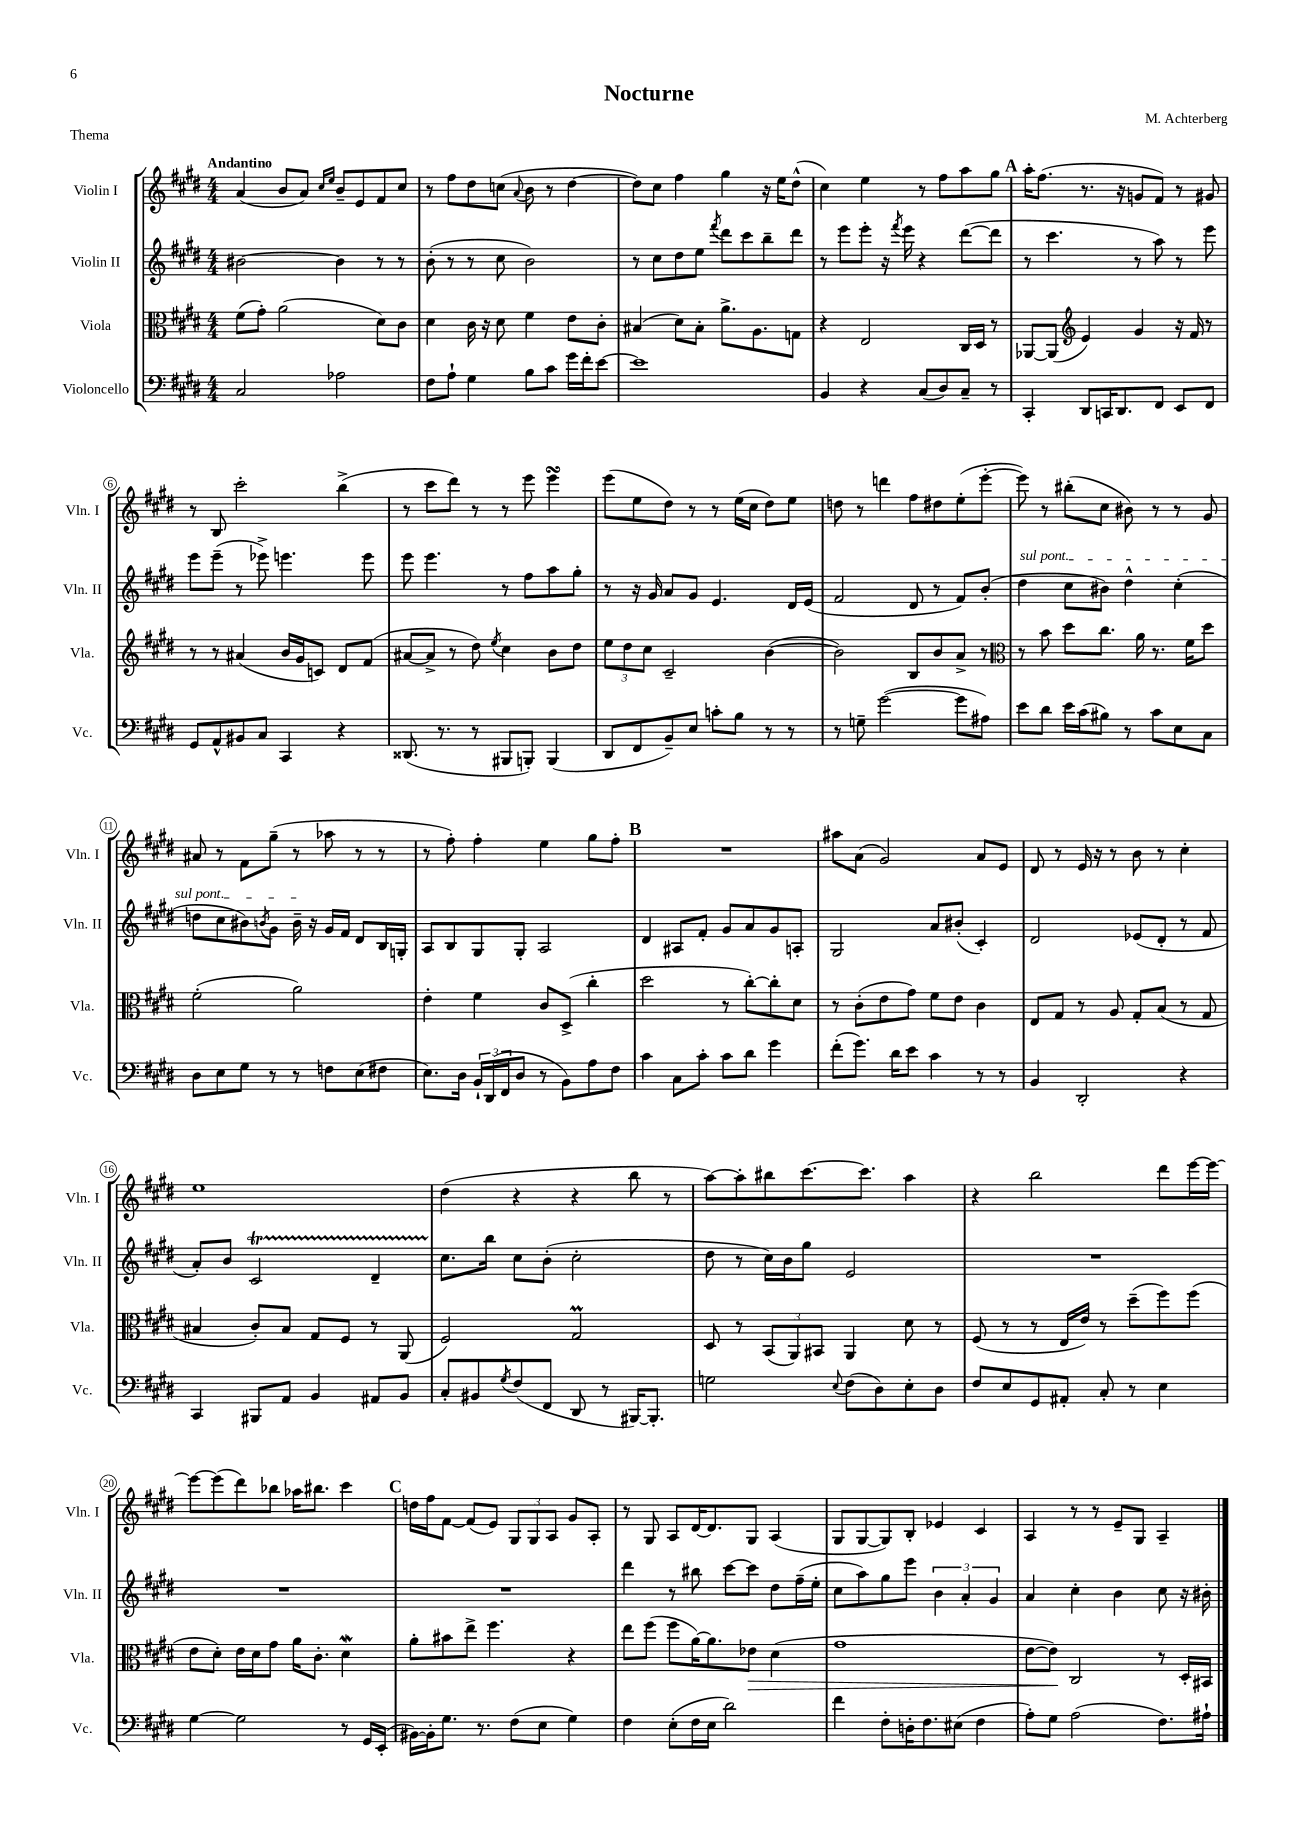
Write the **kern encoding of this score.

**kern	**kern	**dynam	**kern	**kern
*part4	*part3	*part3	*part2	*part1
*staff4	*staff3	*staff3	*staff2	*staff1
*I"Violoncello	*I"Viola	*	*I"Violin II	*I"Violin I
*I'Vc.	*I'Vla.	*	*I'Vln. II	*I'Vln. I
*clefF4	*clefC3	*	*clefG2	*clefG2
*k[f#c#g#d#]	*k[f#c#g#d#]	*	*k[f#c#g#d#]	*k[f#c#g#d#]
*M4/4	*M4/4	*	*M4/4	*M4/4
=1	=1	=1	=1	=1
!	!	!	!	!LO:TX:a:B:t=Andantino
2C#/	(8f#\L	.	[2b#X\	(4a/
.	8g#'\J)	.	.	.
.	(2a\	.	.	8b/L
.	.	.	.	8a/J)
.	.	.	.	16qqcc#/LL
.	.	.	.	16qqee/JJ
2A-X\	.	.	4b#\]	8b~/L
.	.	.	.	8e/
.	8d#\L)	.	8r	8f#/
.	8c#\J	.	8r	8cc#/J
=2	=2	=2	=2	=2
8F#\L	4d#\	.	(8b'\	8r
8A`\J	.	.	8r	8ff#\L
4G#\	16c#\	.	8r	8dd#\
.	16r	.	.	.
.	8d#\	.	8cc#\	(8ccn\J
.	.	.	.	8qqa/
8B\L	4f#\	.	2b\)	8b\
8c#\J	.	.	.	8r
16g#\LL	8e\L	.	.	[4dd#\
16f#'\J	.	.	.	.
[8e\J	8c#'\J	.	.	.
=3	=3	=3	=3	=3
1e]	(4B#X/	.	8r	8dd#\L])
.	.	.	8cc#\L	8cc#\J
.	8d#\L)	.	8dd#\	4ff#\
.	8B#'\J	.	8ee\J	.
.	.	.	8qfff#/	.
.	8.a^\L	.	8ddd#\L	4gg#\
.	.	.	8ccc#\	.
.	8.A\	.	.	.
.	.	.	8bb~\	16r
.	.	.	.	16ee\KL
.	8Gn\J	.	8ddd#\J	(8dd#^^\J
=4	=4	=4	=4	=4
4BB/	4r	.	8r	4cc#\)
.	.	.	8eee\L	.
4r	2E/	.	8eee'\J	4ee\
.	.	.	16r	.
.	.	.	8qfff#/	.
.	.	.	16eee\	.
(8C#/L	.	.	4r	8r
8D#/)	.	.	.	8ff#\L
8C#~/J	16C#/LL	.	([8ddd#\L	8aa\
.	16D#/JJ	.	.	.
8r	8r	.	8ddd#\J]	8gg#\J
!!LO:REH:place=s1:t=A
=5	=5	=5	=5	=5
4CC#'/	[8AA-X/L	.	8r	16aa'\KL
.	.	.	.	(8.ff#\J
.	(8AA-/J]	.	4.ccc#\	.
*	*clefG2	*	*	*
8DD#/L	4e/)	.	.	8.r
16CCn/K	.	.	.	.
8.DD#/	.	.	.	16r
.	4g#/	.	8r	8gn/L
8FF#/J	.	.	8aa\)	8f#/J)
8EE/L	16r	.	8r	8r
.	16f#/	.	.	.
8FF#/J	8r	.	8eee\	8g#X/
!!LO:LB:g=z
=6	=6	=6	=6	=6
8GG#/L	8r	.	8eee\L	8r
8AA^^/	8r	.	(8eee~\J	8B/
8BB#X/	(4a#X/	.	8r	2ccc#'\
8C#/J	.	.	8eee-X^\)	.
4CC#/	16b/LL	.	4.eeen\	.
.	16g#/J	.	.	.
.	8cn/J)	.	.	.
4r	8d#/L	.	.	(4bb^\
.	(8f#/J	.	8eee\	.
=7	=7	=7	=7	=7
(8.DD##X/	[8a#X/L	.	8eee\	8r
.	8a#^/J]	.	4.eee\	8ccc#\L
8.r	.	.	.	.
.	8r	.	.	8ddd#\J)
8r	8dd#\)	.	.	8r
.	8qee/	.	.	.
8BBB#X/L	4cc#\	.	8r	8r
8BBBn'/J)	.	.	8ff#\L	8eee\
(4BBB/	8b\L	.	8aa\	4eeesSSs\
.	8dd#\J	.	8gg#'\J	.
=8	=8	=8	=8	=8
8DD#/L	12ee\L	.	8r	(8eee\L
.	12dd#\	.	.	.
8FF#/	.	.	16r	8ee\
.	12cc#\J	.	.	.
.	.	.	16g#/	.
8BB~/)	2c#~/	.	8a/L	8dd#\J)
8E/J	.	.	8g#/J	8r
8cn'\L	.	.	4.e/	8r
8B\J	.	.	.	(16ee\LL
.	.	.	.	16cc#\JJ
8r	([4b\	.	.	8dd#\L)
8r	.	.	16d#/LL	8ee\J
.	.	.	(16e/JJ	.
=9	=9	=9	=9	=9
8r	2b\])	.	2f#/	8ddn\
8Gn~\	.	.	.	8r
([2g#\	.	.	.	4dddn\
.	8B/L	.	8d#/	8ff#\L
.	8b/	.	8r	8dd#X\
8g#\L]	8a^/J	.	8f#/L)	(8ee'\
8A#X\J)	8r	.	(8b'/J	[8eee'\J
=10	=10	=10	=10	=10
*	*clefC3	*	*	*
!	!	!	!LO:TX:a:i:t=sul pont.	!
8e\L	8r	.	4dd#\	8eee\])
8d#\J	8b\	.	.	8r
16e\LL	8dd#\L	.	8cc#\L	(8bb#X'\L
(16c#\J	.	.	.	.
8B#X\J)	8.cc#\J	.	8b#X\J)	8cc#\J
8r	.	.	4dd#^^\	8b#X\)
.	16a\	.	.	.
8c#\L	8.r	.	.	8r
8E\	.	.	(4cc#'\	8r
.	16f#\KL	.	.	.
8C#\J	8dd#\J	.	.	8g#/
!!LO:LB:g=z
=11	=11	=11	=11	=11
8D#\L	(2f#'\	.	8ddn\L	8a#X/
8E\	.	.	8cc#\	8r
8G#\J	.	.	8b#X\)	8f#\L
.	.	.	8qbn/	.
8r	.	.	8g#\J	(8gg#~\J
8r	2a\)	.	16b~\	8r
.	.	.	16r	.
8Fn\L	.	.	16g#/LL	8aa-X\
.	.	.	16f#/JJ	.
(8E\	.	.	8d#/L	8r
8F#X\J	.	.	16B/L	8r
.	.	.	16Gn'/JJ	.
=12	=12	=12	=12	=12
8.E\L)	4e'\	.	8A/L	8r
.	.	.	8B/	8ff#'\)
16D#\Jk	.	.	.	.
24BB`/LL	4f#\	.	8G#/	4ff#'\
(24DD#/	.	.	.	.
24FF#/J	.	.	.	.
8D#/J	.	.	8G#'/J	.
8r	8c#/L	.	2A/	4ee\
8BB\L)	(8D#^/J	.	.	.
8A\	4cc#'\	.	.	8gg#\L
8F#\J	.	.	.	8ff#'\J
!!LO:REH:place=s1:t=B
=13	=13	=13	=13	=13
4c#\	2dd#\	.	4d#/	1r
8C#\L	.	.	8A#X/L	.
8c#'\J	.	.	8f#'/J	.
8c#\L	8r	.	8g#/L	.
8d#\J	[8cc#'\L)	.	8a/	.
4g#\	8cc#'\]	.	8g#/	.
.	8d#\J	.	8An'/J	.
=14	=14	=14	=14	=14
(8f#'\L	8r	.	2G#/	8aa#X\L
8.g#\J)	(8c#'\L	.	.	(8a\J
.	8e\	.	.	2g#/)
16d#\KL	.	.	.	.
8e\J	8g#\J)	.	.	.
4c#\	8f#\L	.	8a/L	.
.	8e\J	.	(8b#X'/J	.
8r	4c#\	.	4c#'/)	8a/L
8r	.	.	.	8e/J
=15	=15	=15	=15	=15
4BB/	8E/L	.	2d#/	8d#/
.	8G#/J	.	.	8r
2DD#'/	8r	.	.	16e/
.	.	.	.	16r
.	8A/	.	.	8r
.	8G#'/L	.	(8e-X/L	8b\
.	(8B/J	.	8d#'/J	8r
4r	8r	.	8r	4cc#'\
.	8G#/	.	8f#/	.
!!LO:LB:g=z
=16	=16	=16	=16	=16
4CC#/	4B#X/	.	8a'/L)	1ee
.	.	.	8b/J	.
8BBB#X/L	8c#'/L)	.	2c#T/	.
8AA/J	8B#/J	.	.	.
4BB/	8G#/L	.	.	.
.	8F#/J	.	.	.
8AA#X/L	8r	.	4d#TTT~/	.
8BB/J	(8AA/	.	.	.
=17	=17	=17	=17	=17
8C#'/L	2F#/)	.	8.cc#\L	(4dd#\
8BB#X/	.	.	.	.
.	.	.	16bb\Jk	.
8qG#/	.	.	.	.
(8F#/	.	.	8cc#\L	4r
8FF#/J	.	.	(8b'\J	.
8DD#/	2G#m/	.	2cc#'\	4r
8r	.	.	.	.
[16BBB#X/KL)	.	.	.	8bb\
8.BBB#'/J]	.	.	.	.
.	.	.	.	8r
=18	=18	=18	=18	=18
2Gn\	8D#/	.	8dd#\	[8aa\L)
.	8r	.	8r	8aa'\]
.	(12BB/L	.	16cc#\LL)	8bb#X\
.	.	.	16b\J	.
.	12AA/)	.	.	.
.	.	.	8gg#\J	[8.ccc#\
.	12BB#X/J	.	.	.
8qqE/	.	.	.	.
(8F#\L	4AA/	.	2e/	.
.	.	.	.	8.ccc#\J]
8D#\)	.	.	.	.
8E'\	8d#\	.	.	4aa\
8D#\J	8r	.	.	.
=19	=19	=19	=19	=19
8F#/L	(8F#/	.	1r	4r
8E/	8r	.	.	.
8GG#/	8r	.	.	2bb\
8AA#X'/J	16E/LL	.	.	.
.	16e/JJ)	.	.	.
8C#'/	8r	.	.	.
8r	(8dd#~\L	.	.	.
4E\	8ff#\)	.	.	8ddd#\L
.	(8ff#\J	.	.	[16eee\L
.	.	.	.	16eee\JJ_
!!LO:LB:g=z
=20	=20	=20	=20	=20
[4G#\	8e\L	.	1r	8eee\L_
.	8d#'\J)	.	.	(8eee\]
2G#\]	16e\LL	.	.	8ddd#\)
.	16d#\J	.	.	.
.	8g#\J	.	.	8bb-X\J
.	16a\KL	.	.	16aa-X\KL
.	8.c#'\J	.	.	8.bb#X\J
8r	4d#W\	.	.	4ccc#\
16GG#/LL	.	.	.	.
(16EE'/JJ	.	.	.	.
!!LO:REH:place=s1:t=C
=21	=21	=21	=21	=21
[16BB#X\LL)	8a'\L	.	1r	16ddn\LL
16BB#'\J]	.	.	.	16ff#\J
8.G#\J	8b#X\	.	.	[8f#\J
.	8ee^\J	.	.	(8f#/L]
8.r	.	.	.	.
.	4.ff#\	.	.	8e/J)
(8F#\L	.	.	.	12G#/L
.	.	.	.	12G#/
8E\J	.	.	.	.
.	.	.	.	12A/J
4G#\)	4r	.	.	8g#/L
.	.	.	.	8A'/J
=22	=22	=22	=22	=22
4F#\	8ee\L	.	4ddd#\	8r
.	(8ff#\J	.	.	8G#/
(8E'\L	8ff#\L	.	8r	8A/L
16F#\L	[16a\K)	.	8bb#X\	[16d#/K
16E\JJ	8.a\]	.	.	8.d#/]
2d#\)	.	.	[8ccc#\L	.
!	!	!LO:HP:b	!	!
.	8e-X\J	>	8ccc#\J]	8G#/J
.	(4d#\	.	8dd#\L	(4A/
.	.	.	(16ff#~\L	.
.	.	.	16ee'\JJ	.
=23	=23	=23	=23	=23
4f#\	1g#	.	8cc#\L	8G#/L
.	.	.	8aa\)	[8G#/
8F#'\L	.	.	8gg#\	8G#/])
16Dn'\K	.	.	8eee\J	8B'/J
8.F#\	.	.	.	.
.	.	.	6b\	4e-X/
(8E#X\J	.	.	.	.
.	.	.	6a'/	.
4F#\	.	.	.	4c#/
.	.	.	6g#/	.
=24	=24	=24	=24	=24
8A'\L)	[8e\L	.	4a/	4A/
8G#\J	8e\J])	.	.	.
(2A\	2C#/	]	4cc#'\	8r
.	.	.	.	8r
.	.	.	4b\	8e~/L
.	.	.	.	8G#/J
8.F#\L)	8r	.	8cc#\	4A~/
.	16D#'/LL	.	16r	.
16A#X`\Jk	16BB#X/JJ	.	16b#X'\	.
==	==	==	==	==
*-	*-	*-	*-	*-
